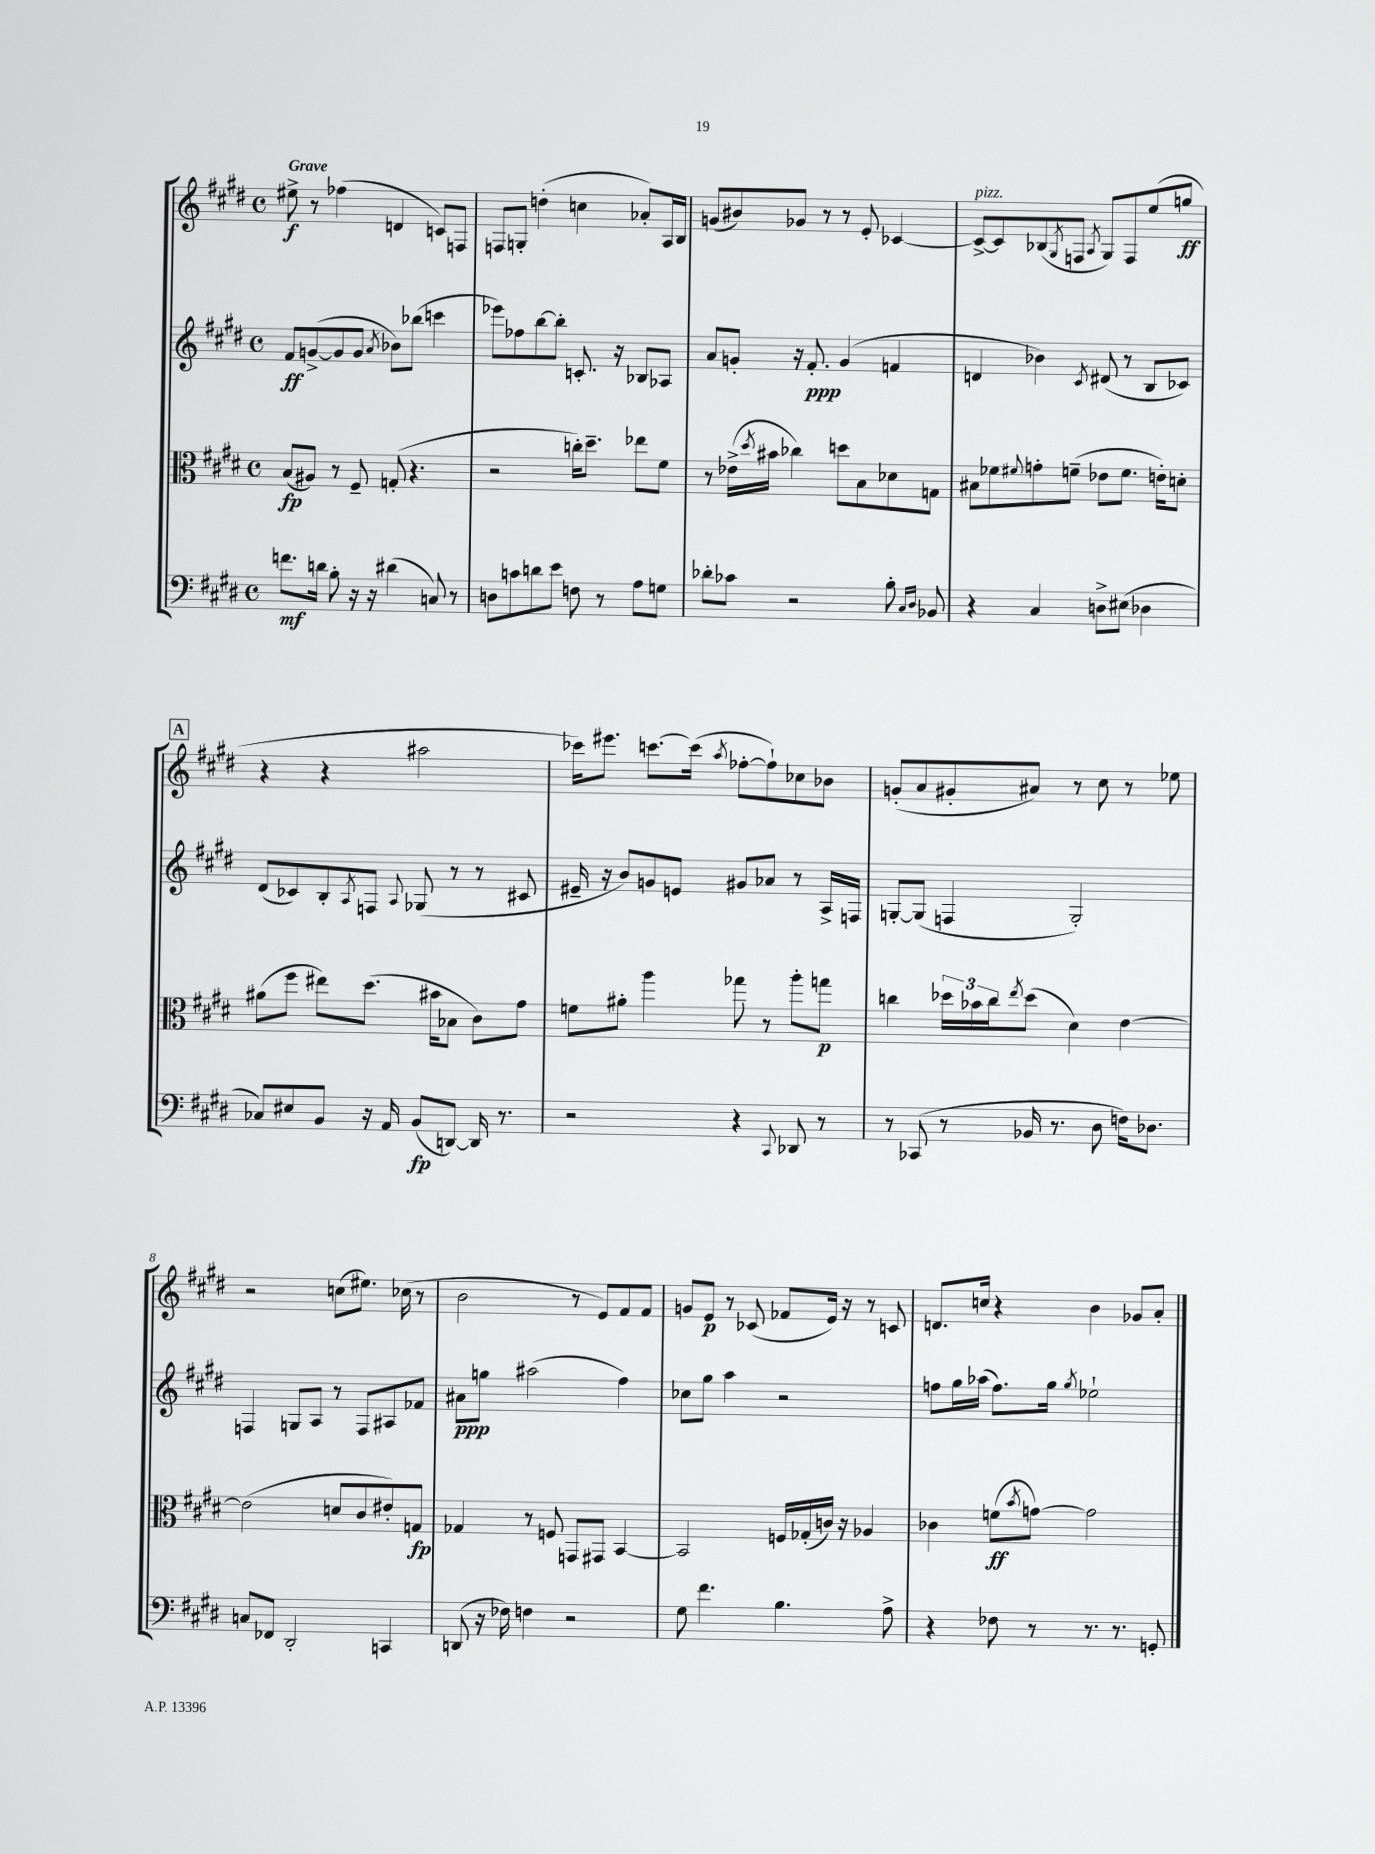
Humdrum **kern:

**kern	**dynam	**kern	**dynam	**kern	**dynam	**kern	**dynam
*part4	*part4	*part3	*part3	*part2	*part2	*part1	*part1
*staff4	*staff4	*staff3	*staff3	*staff2	*staff2	*staff1	*staff1
*clefF4	*	*clefC3	*	*clefG2	*	*clefG2	*
*k[f#c#g#d#]	*	*k[f#c#g#d#]	*	*k[f#c#g#d#]	*	*k[f#c#g#d#]	*
*M4/4	*	*M4/4	*	*M4/4	*	*M4/4	*
*met(c)	*	*met(c)	*	*met(c)	*	*met(c)	*
=1	=1	=1	=1	=1	=1	=1	=1
!	!	!	!	!	!	!LO:TX:a:B:t=Grave	!
8.fn\L	mf	(8B/L	fp	8f#/L	ff	8ee#X^\	f
.	.	8A#X/J)	.	([8gn^/	.	8r	.
16dn\Jk	.	.	.	.	.	.	.
8B'\	.	8r	.	8g/]	.	(4ff-X\	.
16r	.	8F#~/	.	8g/J	.	.	.
16r	.	.	.	.	.	.	.
.	.	.	.	8qa/	.	.	.
(4d#X\	.	(8Gn'/	.	8b-X\L)	.	4dn/	.
.	.	4.r	.	(8bb-X\J	.	.	.
8Cn/)	.	.	.	4cccn\	.	8cn/L)	.
8r	.	.	.	.	.	8Fn/J	.
=2	=2	=2	=2	=2	=2	=2	=2
8Dn\L	.	2r	.	8eee-X\L)	.	8Fn/L	.
8cn\	.	.	.	8ff-X\	.	8Gn'/J	.
8dn\	.	.	.	[8bb\	.	(4ddn'\	.
8e\J	.	.	.	8bb'\J]	.	.	.
8Fn\	.	16ccn'\KL)	.	8.cn'/	.	4ccn\	.
.	.	8.dd#~\J	.	.	.	.	.
8r	.	.	.	.	.	.	.
.	.	.	.	16r	.	.	.
8A\L	.	8ee-X\L	.	8B-X/L	.	8a-X'/L)	.
8Gn\J	.	8f#\J	.	8A-X/J	.	16A/L	.
.	.	.	.	.	.	16B/JJ	.
=3	=3	=3	=3	=3	=3	=3	=3
8d-X'\L	.	8r	.	8a/L	.	(8gn/L	.
8c-X\J	.	(16e-X^\LL	.	8gn'/J	.	8b#X/)	.
.	.	8qdd#/	.	.	.	.	.
.	.	16b#X\JJ	.	.	.	.	.
2r	.	4cc-X\)	.	16r	.	8g-X/J	.
.	.	.	.	8.f#'/	ppp	.	.
.	.	.	.	.	.	8r	.
.	.	8ddn\L	.	(4g/	.	8r	.
.	.	8B\	.	.	.	8e'/	.
8B'\	.	8d-X\	.	4fn/	.	[4c-X/	.
16qqC#/LL	.	.	.	.	.	.	.
16qqD#/JJ	.	.	.	.	.	.	.
8BB-X/	.	8Gn\J	.	.	.	.	.
=4	=4	=4	=4	=4	=4	=4	=4
!	!	!	!	!	!	!LO:TX:a:i:t=pizz.	!
4r	.	8B#X\L	.	4dn/	.	8c-^/L_	.
.	.	8f-X\	.	.	.	8c-/]	.
.	.	8qqf#X/	.	.	.	.	.
4C#/	.	8gn'\	.	4b-X\)	.	(8B-X/	.
.	.	.	.	.	.	8qG#/	.
.	.	(8fn~\J	.	.	.	8Fn/J	.
.	.	.	.	8qc#/	.	8qA/	.
8Dn^\L	.	8e-X\L	.	(8d#X/	.	8G#/L)	.
(8E#X\J	.	8.f\J	.	8r	.	8F/	.
4D-X\	.	.	.	8B/L	.	(8ee/	.
.	.	16en'\KL)	.	.	.	.	.
.	.	8dn'\J	.	8c-X/J)	.	8ggn/J	ff
!!LO:LB:g=z
!!LO:REH:place=s1:t=A
=5	=5	=5	=5	=5	=5	=5	=5
8C-X/L)	.	(8a#X\L	.	(8d#/L	.	4r	.
8E#X/	.	8ff#\J	.	8c-X/)	.	.	.
8BB/J	.	8ee#X\L)	.	8B'/	.	4r	.
.	.	.	.	8qA/	.	.	.
16r	.	(8.dd#\J	.	8Fn/J	.	.	.
16AA/	.	.	.	.	.	.	.
.	.	.	.	8qqA/	.	.	.
(8BB/L	fp	.	.	(8G-X/	.	2aa#X\	.
.	.	16b#X\KL	.	.	.	.	.
[8DDn/J)	.	8B-X\J	.	8r	.	.	.
16DD/]	.	8c#\L)	.	8r	.	.	.
8.r	.	.	.	.	.	.	.
.	.	8g#\J	.	8c#X/	.	.	.
=6	=6	=6	=6	=6	=6	=6	=6
2r	.	8fn\L	.	16e#X~/	.	16ccc-X\KL)	.
.	.	.	.	16r	.	8.eee#X\J	.
.	.	8a#X'\J	.	8b/L)	.	.	.
.	.	4aa\	.	8gn/	.	[8.cccn\L	.
.	.	.	.	8en/J	.	.	.
.	.	.	.	.	.	(16ccc\Jk]	.
.	.	.	.	.	.	8qaa/	.
4r	.	8gg-X\	.	8g#X/L	.	[8ff-X'\L	.
.	.	8r	.	8a-X/J	.	8ff-`\])	.
8qqCC#/	.	.	.	.	.	.	.
8DD-X/	.	8aa'\L	.	8r	.	8cc-X\	.
8r	.	8ggn\J	p	16A^/LL	.	8b-X\J	.
.	.	.	.	16Fn/JJ	.	.	.
=7	=7	=7	=7	=7	=7	=7	=7
8r	.	4ccn\	.	[8Gn'/L	.	(8gn'/L	.
(8CC-X/	.	.	.	(8G/J]	.	8a/	.
8r	.	24dd-X\LL	.	4Fn/	.	8g#X'/	.
.	.	24b-X\	.	.	.	.	.
.	.	24cc\J	.	.	.	.	.
.	.	8qee/	.	.	.	.	.
16BB-X/	.	(8dd-\J	.	.	.	8a#X/J)	.
8.r	.	.	.	.	.	.	.
.	.	4d#\)	.	2G'/)	.	8r	.
8D#\	.	.	.	.	.	8cc#\	.
16Fn\KL)	.	[4e\	.	.	.	8r	.
8.D-X\J	.	.	.	.	.	.	.
.	.	.	.	.	.	8ee-X\	.
!!LO:LB:g=z
=8	=8	=8	=8	=8	=8	=8	=8
8Cn/L	.	(2e\]	.	4Fn/	.	2r	.
8FF-X/J	.	.	.	.	.	.	.
2DD#'/	.	.	.	8Gn/L	.	.	.
.	.	.	.	8A/J	.	.	.
.	.	8dn/L	.	8r	.	(8ccn\L	.
.	.	8c#/	.	8F/L	.	8.ee#X\J)	.
4CCn/	.	8e#X'/)	.	8A#X/	.	.	.
.	.	.	.	.	.	(16cc-X\	.
.	.	8Gn/J	fp	8f-X/J	.	8r	.
=9	=9	=9	=9	=9	=9	=9	=9
(8DDn/	.	4G-X/	.	8a#X\L	ppp	2b\	.
16r	.	.	.	8ggn\J	.	.	.
16F-X\)	.	.	.	.	.	.	.
4Fn\	.	8r	.	(2aa#X\	.	.	.
.	.	8Fn/	.	.	.	.	.
2r	.	8GGn/L	.	.	.	8r	.
.	.	8GG#X/J	.	.	.	8e/L)	.
.	.	[4BB/	.	4ff#\)	.	8f#/	.
.	.	.	.	.	.	8f#/J	.
=10	=10	=10	=10	=10	=10	=10	=10
8G#\	.	2BB/]	.	8cc-X\L	.	8gn/L	.
4.f#\	.	.	.	8gg#\J	.	8e/J	p
.	.	.	.	4aa\	.	8r	.
.	.	.	.	.	.	(8c-X/	.
4.B\	.	16Fn/LL	.	2r	.	8f-X/L	.
.	.	(16G-X'/	.	.	.	.	.
.	.	16cn/JJ)	.	.	.	16e/Jk)	.
.	.	16r	.	.	.	16r	.
.	.	4A-X/	.	.	.	8r	.
8A^\	.	.	.	.	.	8cn/	.
=11	=11	=11	=11	=11	=11	=11	=11
4r	.	4c-X\	.	8ffn\L	.	8.dn/L	.
.	.	.	.	16gg#\L	.	.	.
.	.	.	.	(16aa-X\JJ	.	16ccn/Jk	.
8F-X\	.	(8fn\L	ff	8.ff\L)	.	4r	.
.	.	8qb/	.	.	.	.	.
8r	.	[8gn\J)	.	.	.	.	.
.	.	.	.	16gg#\Jk	.	.	.
.	.	.	.	8qgg#/	.	.	.
8.r	.	2g\]	.	2ee-X`\	.	4b\	.
8.r	.	.	.	.	.	.	.
.	.	.	.	.	.	8g-X/L	.
8GGn'/	.	.	.	.	.	8a'/J	.
==	==	==	==	==	==	==	==
*-	*-	*-	*-	*-	*-	*-	*-
